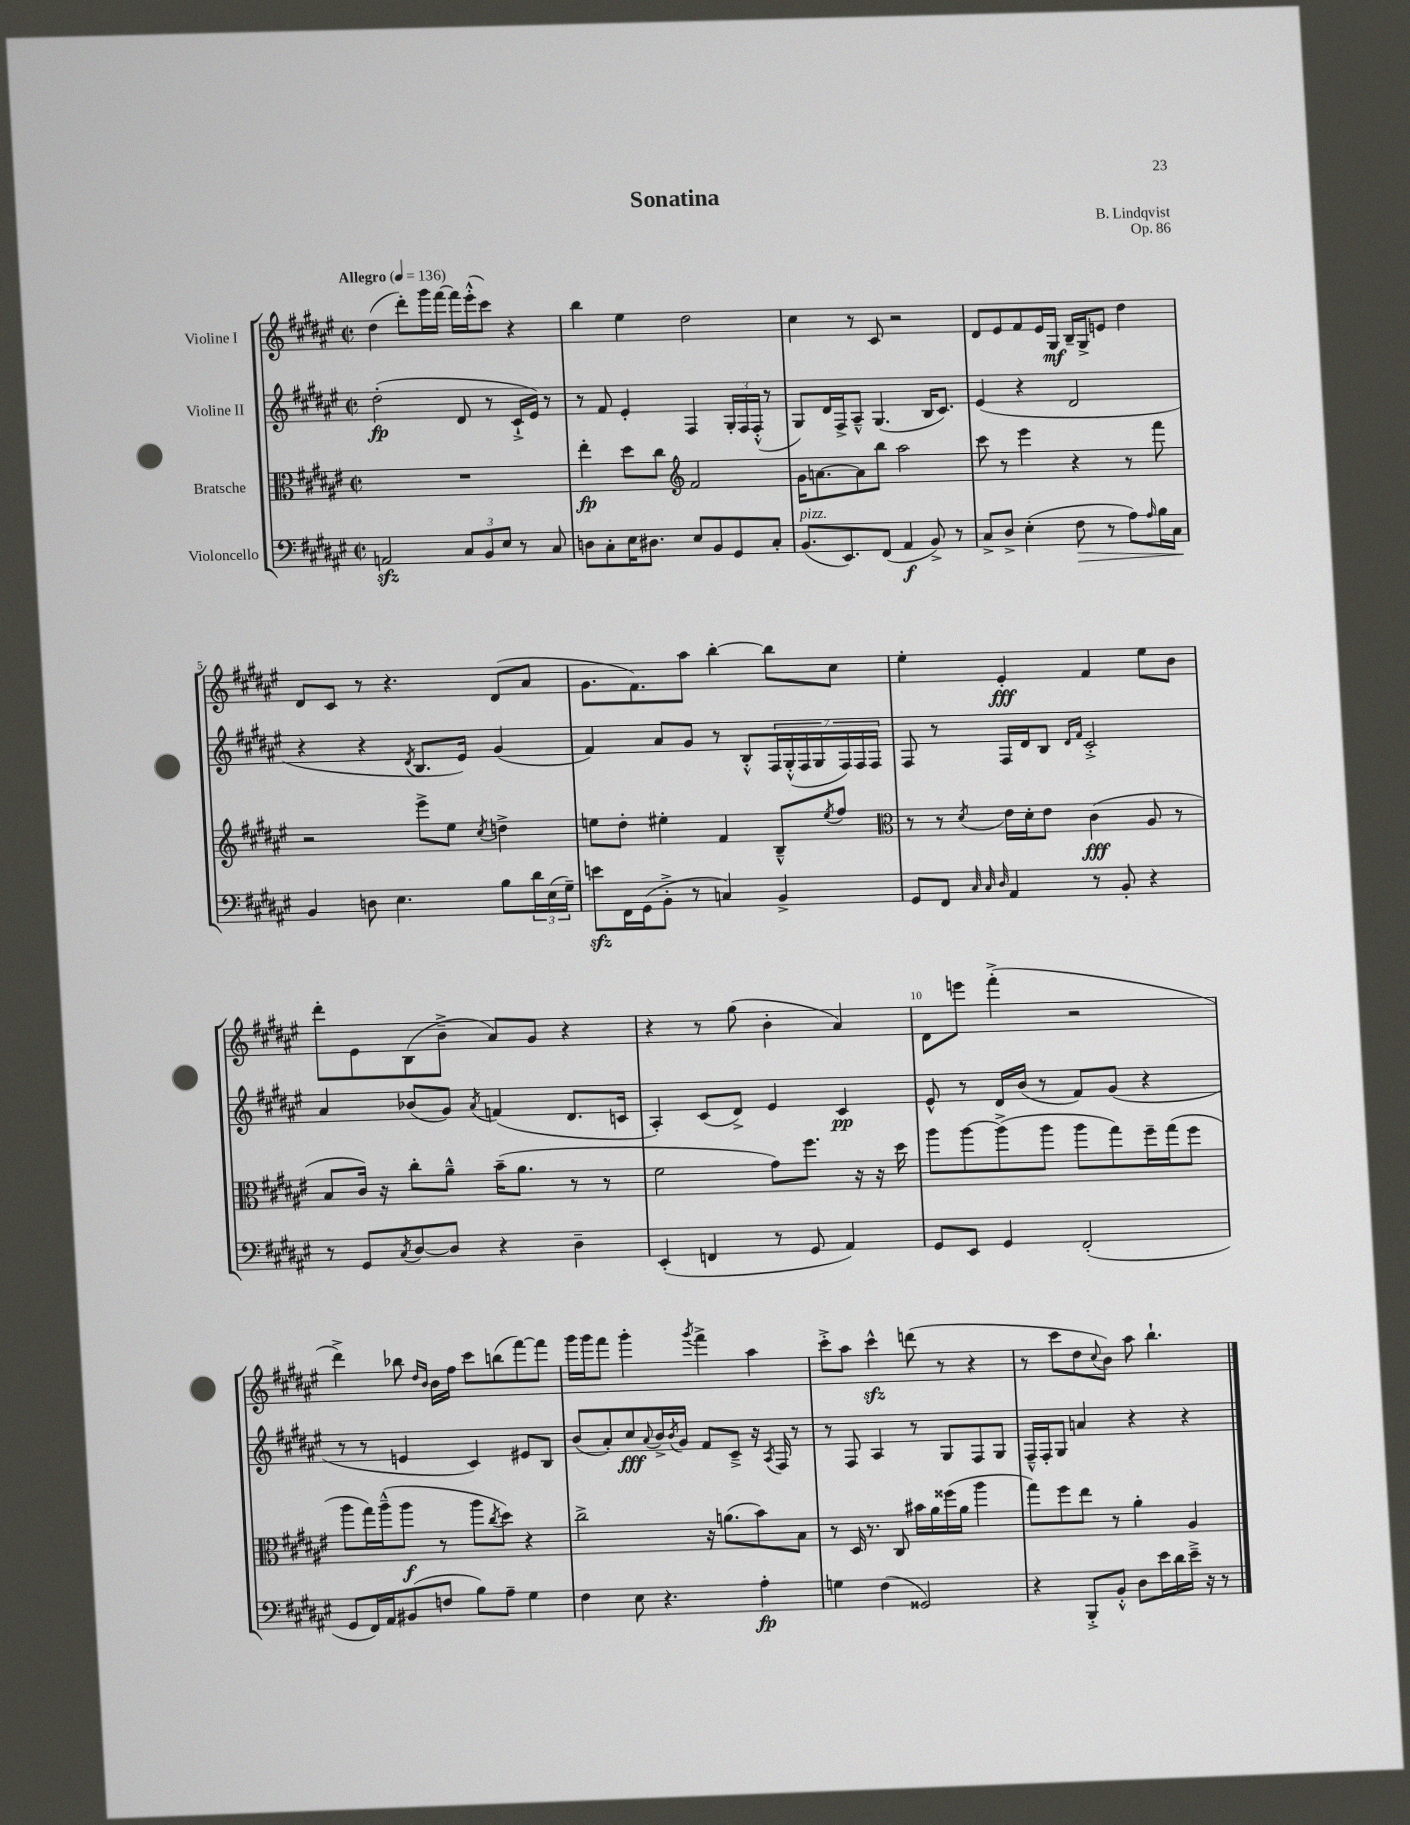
\header { title = "Sonatina" composer = "B. Lindqvist" opus = "Op. 86" }
<<
\new StaffGroup <<
\new Staff = "s0" \with { instrumentName = "Violine I" } {
    \clef treble \key fis \major \defaultTimeSignature \time 2/2 \tempo "Allegro" 4 = 136
    dis''4( dis'''8-.) gis'''16 fis'''16~ fis'''16 eis'''16-.-^( cis'''8) r4 |
    b''4 eis''4 dis''2 |
    cis''4 r8 cis'8 r2 |
    dis'8 eis'8 fis'8 eis'16 gis16\mf b16-- gis16-> e'8 dis''4 |
    dis'8 cis'8 r8 r4. dis'8( ais'8 |
    gis'8. fis'8.) ais''8 b''4~-. b''8 cis''8 |
    eis''4-. eis'4-.\fff fis'4 eis''8 b'8 |
    dis'''8-. eis'8 b8( b'8---> ais'8) gis'8 r4 |
    r4 r8 gis''8( b'4-. ais'4) |
    dis'8 e'''8 fis'''4-.->( r2 |
    dis'''4->) bes''8 \grace { dis''16 b'16 } b'16 fis''16 cis'''8 b''8( fis'''8~) fis'''8 |
    gis'''16 gis'''16 fis'''8 gis'''4-. \acciaccatura { gis'''8 } fis'''4-> ais''4 |
    cis'''8-.-> ais''8 cis'''4-^\sfz d'''8( r8 r4 |
    r8 cis'''8 dis''8 \appoggiatura { cis''8 } b'8) ais''8 b''4.-! \bar "|." |
}
\new Staff = "s1" \with { instrumentName = "Violine II" } {
    \clef treble \key fis \major \defaultTimeSignature \time 2/2
    dis''2-.\fp( dis'8 r8 cis'16-!-> eis'16) r8 |
    r8 fis'8 eis'4-. fis4 \tuplet 3/2 { gis16-. fis16 fis16-.-^( } r8 |
    gis8) dis'16 fis16-> ais8---^ gis4.( b16 cis'8.) |
    eis'4( r4 dis'2 |
    r4 r4 \acciaccatura { dis'8 } b8. eis'16) gis'4( |
    fis'4) ais'8 gis'8 r8 b8-.-^ \tuplet 7/4 { fis16 gis16-.-^( fis16 gis16 fis16) fis16 fis16 } |
    fis8 r8 fis16 dis'16 b8 \grace { dis'16 fis'16 } cis'2-.-> |
    ais'4 bes'8( gis'8) \acciaccatura { ais'8 } f'4( dis'8. c'16 |
    ais4-.) cis'8( dis'8->) eis'4 cis'4\pp |
    eis'8-^ r8 dis'16 b'16( r8 fis'8) gis'8( r4 |
    r8 r8 e'4 cis'4) eis'8 b8 |
    b'8( ais'8-.) cis''8\fff \appoggiatura { ais'8 } b'16-> \acciaccatura { b'8 } gis'16 fis'8 cis'8---> r16 \acciaccatura { ais8 } fis16 r8 |
    r8 fis8 ais4 r8 gis8 fis8 gis8 |
    fis16---^ fis16-. gis8 a'4 r4 r4 \bar "|." |
}
\new Staff = "s2" \with { instrumentName = "Bratsche" } {
    \clef alto \key fis \major \defaultTimeSignature \time 2/2
    R1 |
    eis''4-.\fp dis''8 cis''8 \clef treble fis'2 |
    gis'16 a'8.~ a'8 b''8 ais''2 |
    cis'''8 r8 eis'''4 r4 r8 fis'''8 |
    r2 eis'''8-> eis''8 \acciaccatura { cis''8 } d''4-> |
    e''8 dis''8-. eis''4-. fis'4 b8---^ \acciaccatura { eis''8 } fis''8 |
    \clef alto r8 r8 \acciaccatura { dis'8 } eis'16 dis'16-. eis'8 cis'4\fff( ais8 r8 |
    b8 cis'16) r16 cis''8-. ais'8---^ b'16--( ais'8. r8 r8 |
    fis'2 gis'8) fis''8. r16 r16 dis''16 |
    ais''8 ais''8~ ais''8->( ais''8 ais''8 gis''8) fis''16-- gis''16( fis''8 |
    ais''8 gis''16) ais''16---^( ais''8\f r8 ais''8 \acciaccatura { cis''8 } dis''8) r4 |
    cis''2-> r16 a'8.( b'8) b8 |
    r8 dis16 r8. cis8 bis'16 ais'16 fisis''16( ais'16 ais''4 |
    gis''8) fis''8 eis''8 r8 ais'4-. ais4 \bar "|." |
}
\new Staff = "s3" \with { instrumentName = "Violoncello" } {
    \clef bass \key fis \major \defaultTimeSignature \time 2/2
    a,2\sfz \tuplet 3/2 { cis8 b,8 eis8 } r8 cis8 |
    d8 cis8-. eis16 dis8. eis8 b,8 gis,8 cis8-. |
    b,8.^\markup { \italic "pizz." }( eis,8.) fis,8( ais,4\f b,8->) r8 |
    cis8-> dis8-> eis4-.( fis8\> r8 ais8) \grace { ais16 } b16 cis16\! |
    b,4 d8 eis4. b8 \tuplet 3/2 { dis'16 eis16( gis16--) } |
    e'8\sfz fis,16 gis,16( b,8-.-> r8 c4) b,4-> |
    gis,8 fis,8 \grace { cis32 cis32 dis32 } ais,4 r8 b,8-. r4 |
    r8 gis,8 \acciaccatura { cis8 } dis8~ dis8 r4 dis4-- |
    eis,4-.( f,4 r8 gis,8 ais,4) |
    gis,8 eis,8 gis,4 fis,2-.( |
    gis,8 fis,16) ais,16 bis,8( f8 b8) ais8-- gis4 |
    fis4 eis8 r4. ais4-.\fp |
    g4 fis4( gisis,2) |
    r4 b,,8-.-> b,8-.-^ dis8 eis'16 dis'16 eis'16---> r16 r8 \bar "|." |
}
>>
>>
\layout { \context { \Score \override BarNumber.break-visibility = ##(#f #t #t) barNumberVisibility = #(every-nth-bar-number-visible 5) } }
